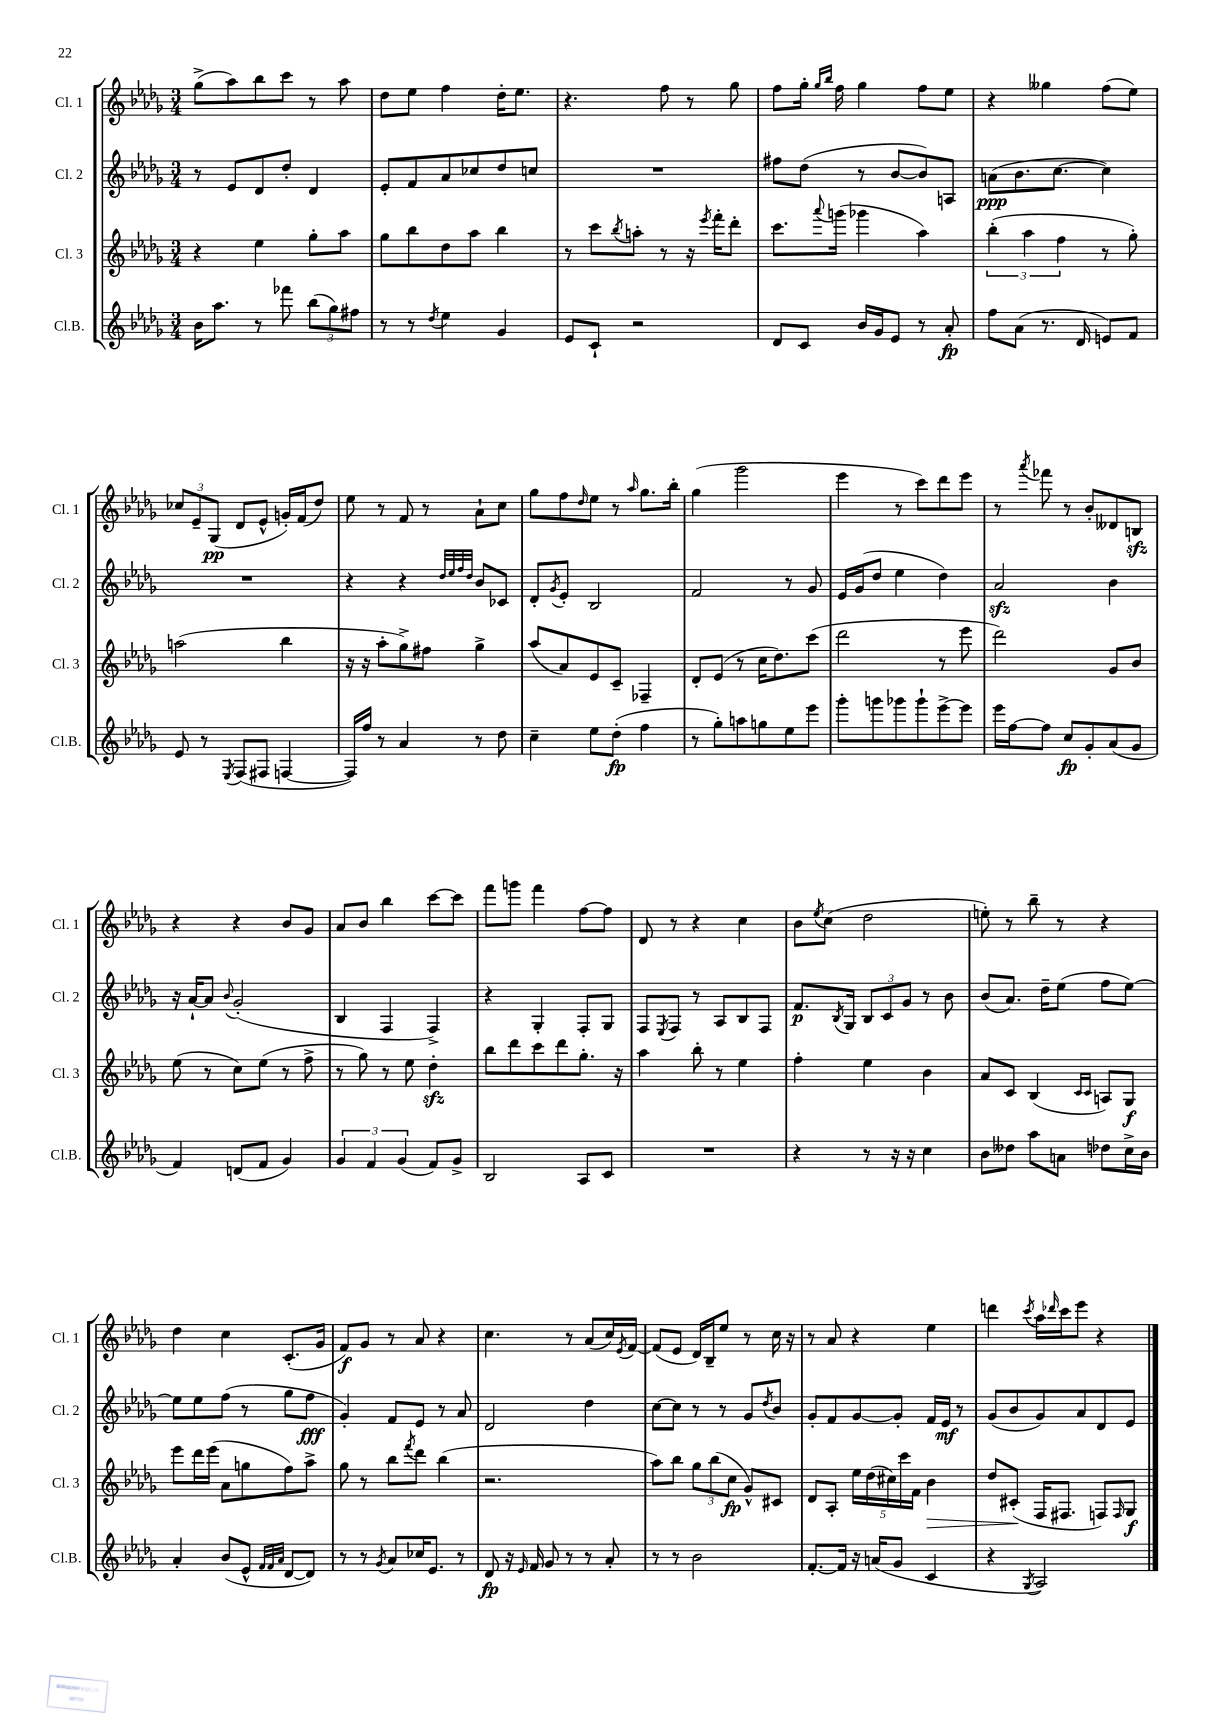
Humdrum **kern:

**kern	**dynam	**kern	**dynam	**kern	**dynam	**kern	**dynam
*part4	*part4	*part3	*part3	*part2	*part2	*part1	*part1
*staff4	*staff4	*staff3	*staff3	*staff2	*staff2	*staff1	*staff1
*I"Cl.B.	*	*I"Cl. 3	*	*I"Cl. 2	*	*I"Cl. 1	*
*I'Cl.B.	*	*I'Cl. 3	*	*I'Cl. 2	*	*I'Cl. 1	*
*clefG2	*	*clefG2	*	*clefG2	*	*clefG2	*
*k[b-e-a-d-g-]	*	*k[b-e-a-d-g-]	*	*k[b-e-a-d-g-]	*	*k[b-e-a-d-g-]	*
*M3/4	*	*M3/4	*	*M3/4	*	*M3/4	*
=1	=1	=1	=1	=1	=1	=1	=1
16b-\KL	.	4r	.	8r	.	(8gg-^\L	.
8.aa-\J	.	.	.	.	.	.	.
.	.	.	.	8e-/L	.	8aa-\)	.
8r	.	4ee-\	.	8d-/	.	8bb-\	.
8fff-X\	.	.	.	8dd-'/J	.	8ccc\J	.
(12bb-\L	.	8gg-'\L	.	4d-/	.	8r	.
12gg-\)	.	.	.	.	.	.	.
.	.	8aa-\J	.	.	.	8aa-\	.
12ff#X\J	.	.	.	.	.	.	.
=2	=2	=2	=2	=2	=2	=2	=2
8r	.	8gg-\L	.	8e-'/L	.	8dd-\L	.
8r	.	8bb-\	.	8f/	.	8ee-\J	.
8qdd-/	.	.	.	.	.	.	.
4ee-\	.	8dd-\	.	8a-/	.	4ff\	.
.	.	8aa-\J	.	8cc-X/	.	.	.
4g-/	.	4bb-\	.	8dd-/	.	16dd-'\KL	.
.	.	.	.	.	.	8.ee-\J	.
.	.	.	.	8ccn/J	.	.	.
=3	=3	=3	=3	=3	=3	=3	=3
8e-/L	.	8r	.	2.r	.	4.r	.
8c`/J	.	8ccc\L	.	.	.	.	.
.	.	8qbb-/	.	.	.	.	.
2r	.	8aan'\J	.	.	.	.	.
.	.	8r	.	.	.	8ff\	.
.	.	16r	.	.	.	8r	.
.	.	8qeee-/	.	.	.	.	.
.	.	16fff'\KL	.	.	.	.	.
.	.	8ddd-'\J	.	.	.	8gg-\	.
=4	=4	=4	=4	=4	=4	=4	=4
8d-/L	.	8.ccc\L	.	8ff#X\L	.	8ff\L	.
8c/J	.	.	.	(8dd-\J	.	16gg-'\Jk	.
.	.	.	.	.	.	16qqgg-/LL	.
.	.	8qqaaa-/	.	.	.	16qqbb-/JJ	.
.	.	(16gggn\Jk	.	.	.	16ff\	.
16b-/LL	.	4ggg-X\	.	8r	.	4gg-\	.
16g-/J	.	.	.	.	.	.	.
8e-/J	.	.	.	[8b-/L	.	.	.
8r	.	4aa-\)	.	8b-/])	.	8ff\L	.
8a-'/	fp	.	.	8An/J	.	8ee-\J	.
=5	=5	=5	=5	=5	=5	=5	=5
8ff\L	.	(6bb-'\	.	(8an\L	ppp	4r	.
(8a-\J	.	.	.	8.b-\	.	.	.
.	.	6aa-\	.	.	.	.	.
8.r	.	.	.	.	.	4gg--X\	.
.	.	.	.	[8.cc\J	.	.	.
.	.	6ff\	.	.	.	.	.
16d-/	.	.	.	.	.	.	.
8en/L)	.	8r	.	4cc\])	.	(8ff\L	.
8f/J	.	8gg-'\)	.	.	.	8ee-\J)	.
!!LO:LB:g=z
=6	=6	=6	=6	=6	=6	=6	=6
8e-/	.	(2aan\	.	2.r	.	12cc-X/L	.
.	.	.	.	.	.	12e-~/	.
8r	.	.	.	.	.	.	.
.	.	.	.	.	.	(12G-/J	pp
8qE-/	.	.	.	.	.	.	.
(8F/L	.	.	.	.	.	8d-/L	.
8F#X/J	.	.	.	.	.	8e-^^/J	.
[4Fn/	.	4bb-\	.	.	.	16gn'/LL)	.
.	.	.	.	.	.	(16f/J	.
.	.	.	.	.	.	8dd-/J)	.
=7	=7	=7	=7	=7	=7	=7	=7
16F/LL])	.	16r	.	4r	.	8ee-\	.
16ff/JJ	.	16r	.	.	.	.	.
8r	.	8aa-'\L	.	.	.	8r	.
4a-/	.	8gg-^\)	.	4r	.	8f/	.
.	.	8ff#X\J	.	.	.	8r	.
.	.	.	.	32qqdd-/LLL	.	.	.
.	.	.	.	32qqee-/	.	.	.
.	.	.	.	32qqff/	.	.	.
.	.	.	.	32qqdd-/JJJ	.	.	.
8r	.	4gg-^\	.	8b-/L	.	8a-`\L	.
8dd-\	.	.	.	8c-X/J	.	8cc\J	.
=8	=8	=8	=8	=8	=8	=8	=8
4cc~\	.	(8aa-/L	.	8d-'/L	.	8gg-\L	.
.	.	.	.	8qg-/	.	.	.
.	.	8a-/)	.	8e-'/J	.	8ff\	.
.	.	.	.	.	.	16qqdd-/	.
8ee-\L	.	8e-/	.	2B-/	.	8ee-\J	.
(8dd-'\J	fp	8c~/J	.	.	.	8r	.
.	.	.	.	.	.	16qqaa-/	.
4ff\	.	4F-X~/	.	.	.	8.gg-\L	.
.	.	.	.	.	.	16bb-'\Jk	.
=9	=9	=9	=9	=9	=9	=9	=9
8r	.	8d-'/L	.	2f/	.	(4gg-\	.
8gg-'\L)	.	(8e-/J	.	.	.	.	.
8aan\	.	8r	.	.	.	2ggg-\	.
8ggn\	.	16cc\KL	.	.	.	.	.
.	.	8.dd-\)	.	.	.	.	.
8ee-\	.	.	.	8r	.	.	.
8eee-\J	.	(8ccc\J	.	8g-/	.	.	.
=10	=10	=10	=10	=10	=10	=10	=10
8ggg-'\L	.	2ddd-\	.	16e-/LL	.	4eee-\	.
.	.	.	.	(16g-/J	.	.	.
8gggn\	.	.	.	8dd-/J	.	.	.
8ggg-X\	.	.	.	4ee-\	.	8r	.
8ggg-`\	.	.	.	.	.	8ccc\L)	.
[8eee-^\	.	8r	.	4dd-\)	.	8ddd-\	.
8eee-\J]	.	8eee-\	.	.	.	8eee-\J	.
=11	=11	=11	=11	=11	=11	=11	=11
16eee-\LL	.	2ddd-\)	.	2a-zz/	.	8r	.
[16ff\J	.	.	.	.	.	.	.
.	.	.	.	.	.	8qaaa-/	.
8ff\J]	.	.	.	.	.	8fff-X\	.
8cc/L	fp	.	.	.	.	8r	.
8g-'/	.	.	.	.	.	8b-'/L	.
(8a-/	.	8g-/L	.	4b-\	.	8d--X/	.
8g-/J	.	8b-/J	.	.	.	8Bnzz/J	.
!!LO:LB:g=z
=12	=12	=12	=12	=12	=12	=12	=12
4f/)	.	(8ee-\	.	16r	.	4r	.
.	.	.	.	[16a-`/KL	.	.	.
.	.	8r	.	8a-/J]	.	.	.
.	.	.	.	8qqb-/	.	.	.
(8dn/L	.	8cc\L)	.	(2g-'/	.	4r	.
8f/J	.	(8ee-\J	.	.	.	.	.
4g-/)	.	8r	.	.	.	8b-/L	.
.	.	8ff^\	.	.	.	8g-/J	.
=13	=13	=13	=13	=13	=13	=13	=13
6g-/	.	8r	.	4B-/	.	8a-/L	.
.	.	8gg-\)	.	.	.	8b-/J	.
6f/	.	.	.	.	.	.	.
.	.	8r	.	4F/	.	4bb-\	.
(6g-/	.	.	.	.	.	.	.
.	.	8ee-\	.	.	.	.	.
8f/L)	.	4dd-zz'\	.	4F^/)	.	[8ccc\L	.
8g-^/J	.	.	.	.	.	8ccc\J]	.
=14	=14	=14	=14	=14	=14	=14	=14
2B-/	.	8bb-\L	.	4r	.	8fff\L	.
.	.	8ddd-\	.	.	.	8gggn\J	.
.	.	8ccc\	.	4G-'/	.	4fff\	.
.	.	8ddd-\	.	.	.	.	.
8A-/L	.	8.gg-'\J	.	8F'/L	.	[8ff\L	.
8c/J	.	.	.	8G-/J	.	8ff\J]	.
.	.	16r	.	.	.	.	.
=15	=15	=15	=15	=15	=15	=15	=15
2.r	.	4aa-\	.	8F/L	.	8d-/	.
.	.	.	.	8qE-/	.	.	.
.	.	.	.	8F/J	.	8r	.
.	.	8bb-'\	.	8r	.	4r	.
.	.	8r	.	8A-/L	.	.	.
.	.	4ee-\	.	8B-/	.	4cc\	.
.	.	.	.	8F/J	.	.	.
=16	=16	=16	=16	=16	=16	=16	=16
4r	.	4ff'\	.	8.f/L	p	8b-\L	.
.	.	.	.	.	.	8qee-/	.
.	.	.	.	.	.	(8cc\J	.
.	.	.	.	8qB-/	.	.	.
.	.	.	.	16G-/Jk	.	.	.
8r	.	4ee-\	.	12B-/L	.	2dd-\	.
.	.	.	.	12c/	.	.	.
16r	.	.	.	.	.	.	.
.	.	.	.	12g-/J	.	.	.
16r	.	.	.	.	.	.	.
4cc\	.	4b-\	.	8r	.	.	.
.	.	.	.	8b-\	.	.	.
=17	=17	=17	=17	=17	=17	=17	=17
8b-\L	.	8a-/L	.	(8b-/L	.	8een'\)	.
8dd--X\J	.	8c/J	.	8.a-/J)	.	8r	.
8aa-\L	.	(4B-/	.	.	.	8bb-~\	.
.	.	.	.	16dd-~\KL	.	.	.
8an\J	.	.	.	(8ee-\J	.	8r	.
.	.	16qqc/LL	.	.	.	.	.
.	.	16qqc/JJ	.	.	.	.	.
8dd-X\L	.	8An/L)	.	8ff\L	.	4r	.
16cc^\L	.	8G-/J	f	[8ee-\J)	.	.	.
16b-\JJ	.	.	.	.	.	.	.
!!LO:LB:g=z
=18	=18	=18	=18	=18	=18	=18	=18
4a-'/	.	8eee-\L	.	8ee-\L]	.	4dd-\	.
.	.	16ddd-\L	.	8ee-\	.	.	.
.	.	(16eee-\JJ	.	.	.	.	.
(8b-/L	.	8a-\L	.	(8ff\J	.	4cc\	.
8e-^^/J	.	8ggn\	.	8r	.	.	.
32qqf/LLL	.	.	.	.	.	.	.
32qqf/	.	.	.	.	.	.	.
32qqa-/JJJ	.	.	.	.	.	.	.
[8d-/L	.	8ff\)	.	8gg-\L	.	(8.c'/L	.
8d-/J])	.	8aa-^\J	.	8ff\J	fff	.	.
.	.	.	.	.	.	16g-/Jk	.
=19	=19	=19	=19	=19	=19	=19	=19
8r	.	8gg-\	.	4g-'/)	.	8f/L)	f
8r	.	8r	.	.	.	8g-/J	.
8qg-/	.	.	.	.	.	.	.
8a-/L	.	8bb-\L	.	8f/L	.	8r	.
.	.	8qfff/	.	.	.	.	.
16cc-X/K	.	8ddd-\J	.	8e-/J	.	8a-/	.
8.e-/J	.	.	.	.	.	.	.
.	.	(4bb-\	.	8r	.	4r	.
8r	.	.	.	8a-/	.	.	.
=20	=20	=20	=20	=20	=20	=20	=20
8d-/	fp	2.r	.	2d-/	.	4.cc\	.
16r	.	.	.	.	.	.	.
16qqe-/	.	.	.	.	.	.	.
16f/	.	.	.	.	.	.	.
8g-/	.	.	.	.	.	.	.
8r	.	.	.	.	.	8r	.
8r	.	.	.	4dd-\	.	(8a-/L	.
8a-'/	.	.	.	.	.	16cc/L)	.
.	.	.	.	.	.	8qe-/	.
.	.	.	.	.	.	[16f/JJ	.
=21	=21	=21	=21	=21	=21	=21	=21
8r	.	8aa-\L)	.	[8cc\L	.	(8f/L]	.
8r	.	8bb-\J	.	8cc\J]	.	8e-/J	.
2b-\	.	12gg-\L	.	8r	.	16d-/LL)	.
.	.	.	.	.	.	16B-~/J	.
.	.	(12bb-\	.	.	.	.	.
.	.	.	.	8r	.	8ee-/J	.
.	.	12cc\J	fp	.	.	.	.
.	.	8g-^^/L)	.	8g-/L	.	8r	.
.	.	.	.	8qdd-/	.	.	.
.	.	8c#X/J	.	8b-/J	.	16cc\	.
.	.	.	.	.	.	16r	.
=22	=22	=22	=22	=22	=22	=22	=22
[8.f'/L	.	8d-/L	.	8g-'/L	.	8r	.
.	.	8A-'/J	.	8f/	.	8a-/	.
16f/Jk]	.	.	.	.	.	.	.
16r	.	20ee-\LL	.	[8g-/	.	4r	.
.	.	(20dd-\	.	.	.	.	.
(16an/KL	.	.	.	.	.	.	.
.	.	20cc#X\)	.	.	.	.	.
8g-/J	.	.	.	8g-'/J]	.	.	.
.	.	20ccc\	.	.	.	.	.
.	.	20f\JJ	.	.	.	.	.
!	!	!	!LO:HP:b	!	!	!	!
4c/	.	4b-\	>	16f/LL	.	4ee-\	.
.	.	.	.	16e-/JJ	mf	.	.
.	.	.	.	8r	.	.	.
=23	=23	=23	=23	=23	=23	=23	=23
4r	.	8dd-/L	.	(8g-/L	.	4dddn\	.
.	.	(8c#X'/J	.	8b-/	.	.	.
8qG-/	.	.	.	.	.	8qccc/	.
2A-/)	.	16F/KL	]	8g-/)	.	16aa-\LL	.
.	.	.	.	.	.	16qqddd-X/	.
.	.	8.F#X/J	.	.	.	16ccc\J	.
.	.	.	.	8a-/	.	8eee-\J	.
.	.	8Fn/L)	.	8d-/	.	4r	.
.	.	16qqF/	.	.	.	.	.
.	.	8G-/J	f	8e-/J	.	.	.
==	==	==	==	==	==	==	==
*-	*-	*-	*-	*-	*-	*-	*-
